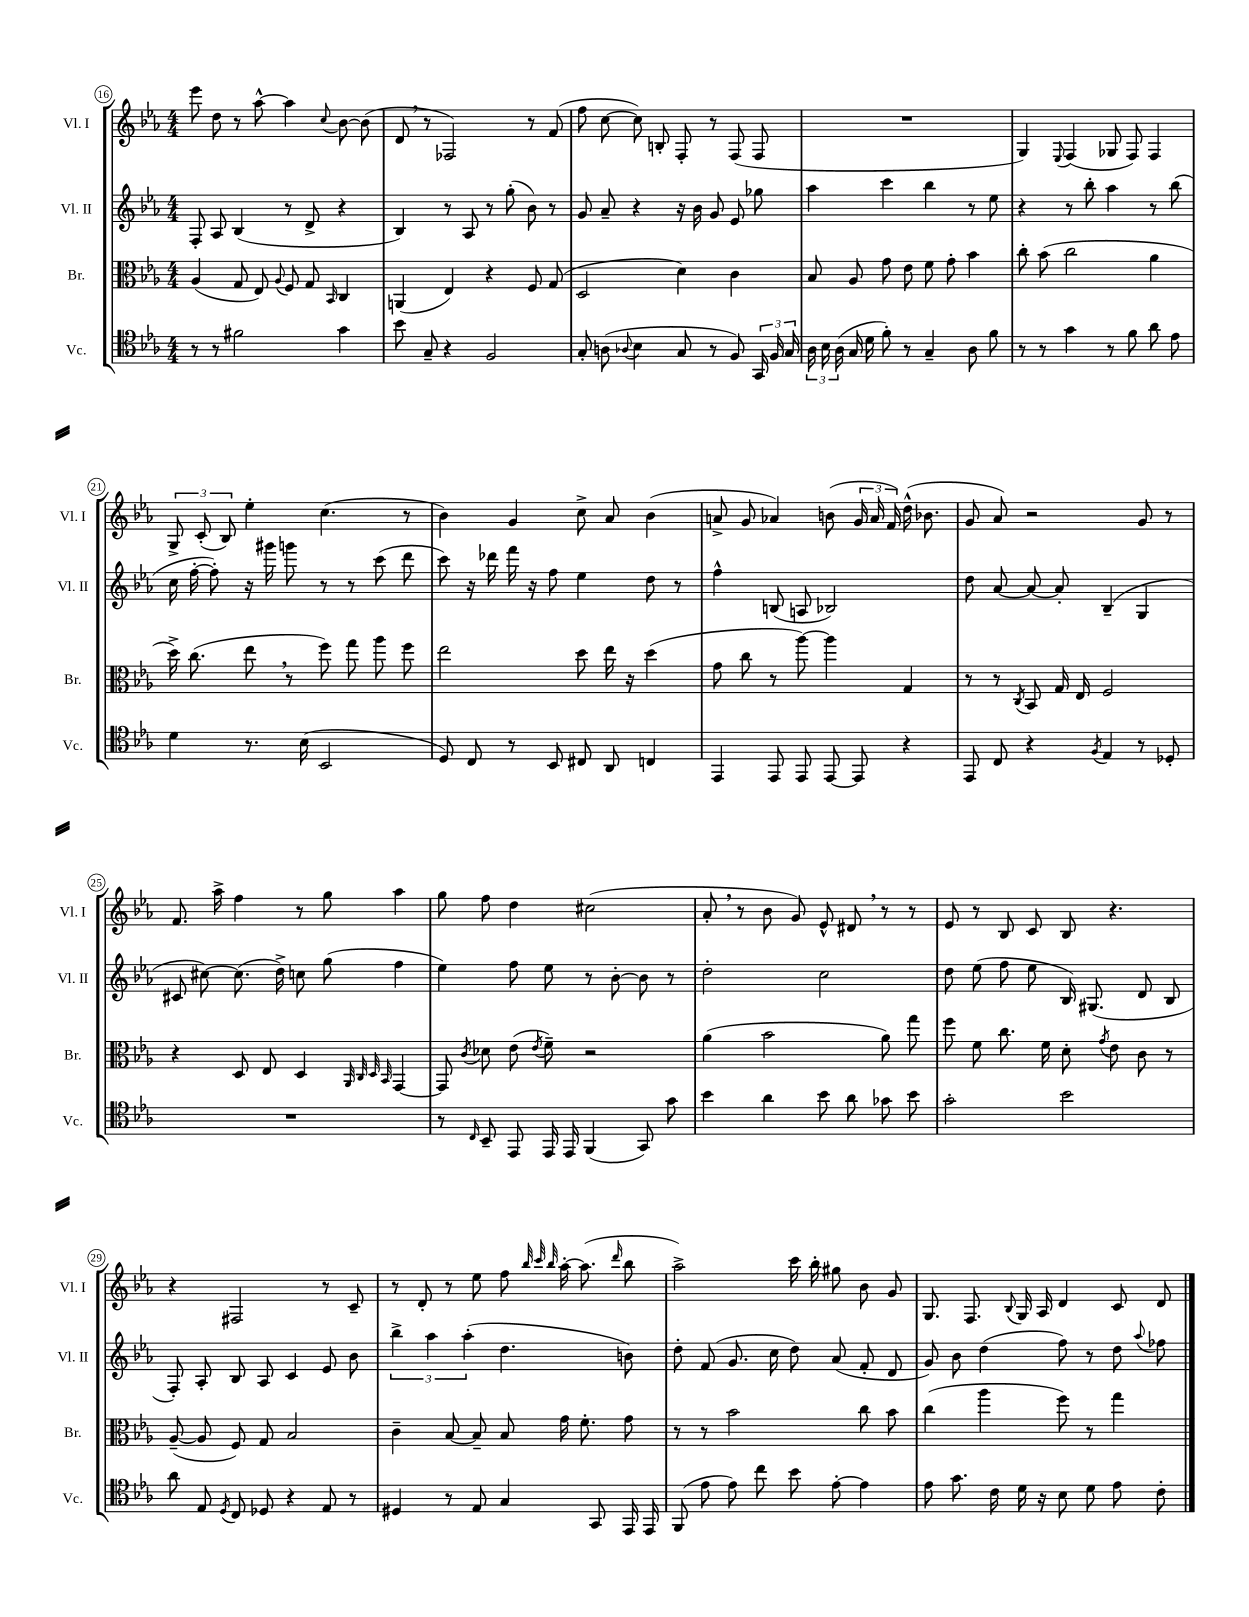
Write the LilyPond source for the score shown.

<<
\new StaffGroup <<
\new Staff = "s0" \with { instrumentName = "Vl. I" shortInstrumentName = "Vl. I" } {
    \clef treble \key ees \major \numericTimeSignature \time 4/4
    \autoBeamOff ees'''8 d''8 r8 aes''8~-^ aes''4 \appoggiatura { c''8 } bes'8~ bes'8( |
    d'8 \breathe r8 fes2) r8 f'8( |
    f''8 c''8~ c''8) b8-. f8-. r8 f8( f8 |
    R1 |
    g4) \appoggiatura { ees8 } f4( ges8 f8) f4 |
    \tuplet 3/2 { g8-> c'8-.( bes8) } ees''4-. c''4.( r8 |
    bes'4) g'4 c''8-> aes'8 bes'4( |
    a'8-> g'8 aes'4) b'8( \tuplet 3/2 { g'16 aes'16 f'16) } d''16-^( bes'8. |
    g'8 aes'8) r2 g'8 r8 |
    f'8. aes''16-> f''4 r8 g''8 aes''4 |
    g''8 f''8 d''4 cis''2( |
    aes'8-. \breathe r8 bes'8 g'8) ees'8-^ dis'8 \breathe r8 r8 |
    ees'8 r8 bes8 c'8 bes8 r4. |
    r4 fis2 r8 c'8-- |
    r8 d'8-. r8 ees''8 f''8 \grace { bes''32 c'''32 bes''32 } aes''16~-. aes''8.( \grace { d'''16 } bes''8 |
    aes''2->) c'''16 bes''16-. gis''8 bes'8 g'8 |
    g8. f8. \appoggiatura { bes8 } g16 aes16 d'4 c'8 d'8 \bar "|." |
}
\new Staff = "s1" \with { instrumentName = "Vl. II" shortInstrumentName = "Vl. II" } {
    \clef treble \key ees \major \numericTimeSignature \time 4/4
    \autoBeamOff f8-. aes8 bes4( r8 d'8-> r4 |
    bes4) r8 aes8 r8 g''8-.( bes'8) r8 |
    g'8 aes'8-- r4 r16 bes'16 g'8 ees'8 ges''8 |
    aes''4 c'''4 bes''4 r8 ees''8 |
    r4 r8 bes''8-. aes''4 r8 bes''8( |
    c''16 f''16~-. f''8-.) r16 gis'''16 g'''8 r8 r8 c'''8( d'''8 |
    c'''8) r16 des'''16 f'''16 r16 f''8 ees''4 d''8 r8 |
    f''4-^ b8( a8 bes2) |
    d''8 aes'8~ aes'8~ aes'8-. bes4--( g4 |
    cis'8 cis''8~) cis''8.( d''16->) c''8 g''8( f''4 |
    ees''4) f''8 ees''8 r8 bes'8~-. bes'8 r8 |
    d''2-. c''2 |
    d''8 ees''8( f''8 ees''8 bes16) gis8.( d'8 bes8 |
    f8-.) aes8-. bes8 aes8 c'4 ees'8 bes'8 |
    \tuplet 3/2 { bes''4-> aes''4 aes''4-.( } d''4. b'8) |
    d''8-. f'8( g'8. c''16 d''8) aes'8( f'8-. d'8 |
    g'8) bes'8 d''4( f''8) r8 d''8 \appoggiatura { aes''8 } fes''8 \bar "|." |
}
\new Staff = "s2" \with { instrumentName = "Br." shortInstrumentName = "Br." } {
    \clef alto \key ees \major \numericTimeSignature \time 4/4
    \autoBeamOff aes4( g8 ees8) \appoggiatura { aes8 } f8 g8 \grace { bes,16 } c4 |
    a,4( ees4) r4 f8 g8( |
    d2 d'4) c'4 |
    bes8 aes8 g'8 ees'8 f'8 g'8-. bes'4 |
    c''8-. bes'8( c''2 aes'4 |
    d''16->) c''8.( ees''8 \breathe r8 f''8) g''8 aes''8 f''8 |
    ees''2 d''8 ees''16 r16 d''4( |
    g'8 c''8 r8 aes''8~) aes''4 g4 |
    r8 r8 \acciaccatura { c8 } bes,8 g16 ees16 f2 |
    r4 d8 ees8 d4 \grace { aes,32 c32 d32 bes,32 } g,4~ |
    g,8 \acciaccatura { c'8 } des'8 ees'8( \acciaccatura { ees'8 } f'8--) r2 |
    aes'4( bes'2 aes'8) g''8 |
    f''8 f'8 c''8. f'16 d'8-. \acciaccatura { g'8 } ees'8 c'8 r8 |
    aes8~--( aes8 f8) g8 bes2 |
    c'4-- bes8~ bes8-- bes8 g'16 f'8.-. g'8 |
    r8 r8 bes'2 c''8 bes'8 |
    c''4( aes''4 f''8) r8 g''4 \bar "|." |
}
\new Staff = "s3" \with { instrumentName = "Vc." shortInstrumentName = "Vc." } {
    \clef tenor \key ees \major \numericTimeSignature \time 4/4
    \autoBeamOff r8 r8 fis'2 g'4 |
    bes'8 g8-- r4 f2 |
    g8-. a8( \appoggiatura { aes8 } bes4 g8 r8 f8) \tuplet 3/2 { g,16 f16 g16 } |
    \tuplet 3/2 { aes16 bes16 aes16( } g16 d'16 f'8-.) r8 g4-- aes8 f'8 |
    r8 r8 g'4 r8 f'8 aes'8 ees'8 |
    d'4 r8. bes16( bes,2 |
    d8) c8 r8 bes,8 cis8 aes,8 c4 |
    ees,4 ees,8 ees,8 ees,8~ ees,8 r4 |
    ees,8 c8 r4 \acciaccatura { f8 } ees4 r8 des8-. |
    R1 |
    r8 \grace { c16 } bes,8-- ees,8 ees,16 ees,16 f,4( g,8) g'8 |
    bes'4 aes'4 bes'8 aes'8 ges'8 bes'8 |
    g'2-. bes'2 |
    aes'8 ees8 \acciaccatura { d8 } c8 des8 r4 ees8 r8 |
    dis4 r8 ees8 g4 g,8 ees,16 ees,16 |
    f,8( ees'8 ees'8) c''8 bes'8 ees'8~-. ees'4 |
    ees'8 g'8. c'16 d'16 r16 bes8 d'8 ees'8 c'8-. \bar "|." |
}
>>
>>
\layout { \context { \Score currentBarNumber = #16 \override BarNumber.stencil = #(make-stencil-circler 0.1 0.3 ly:text-interface::print) } }
